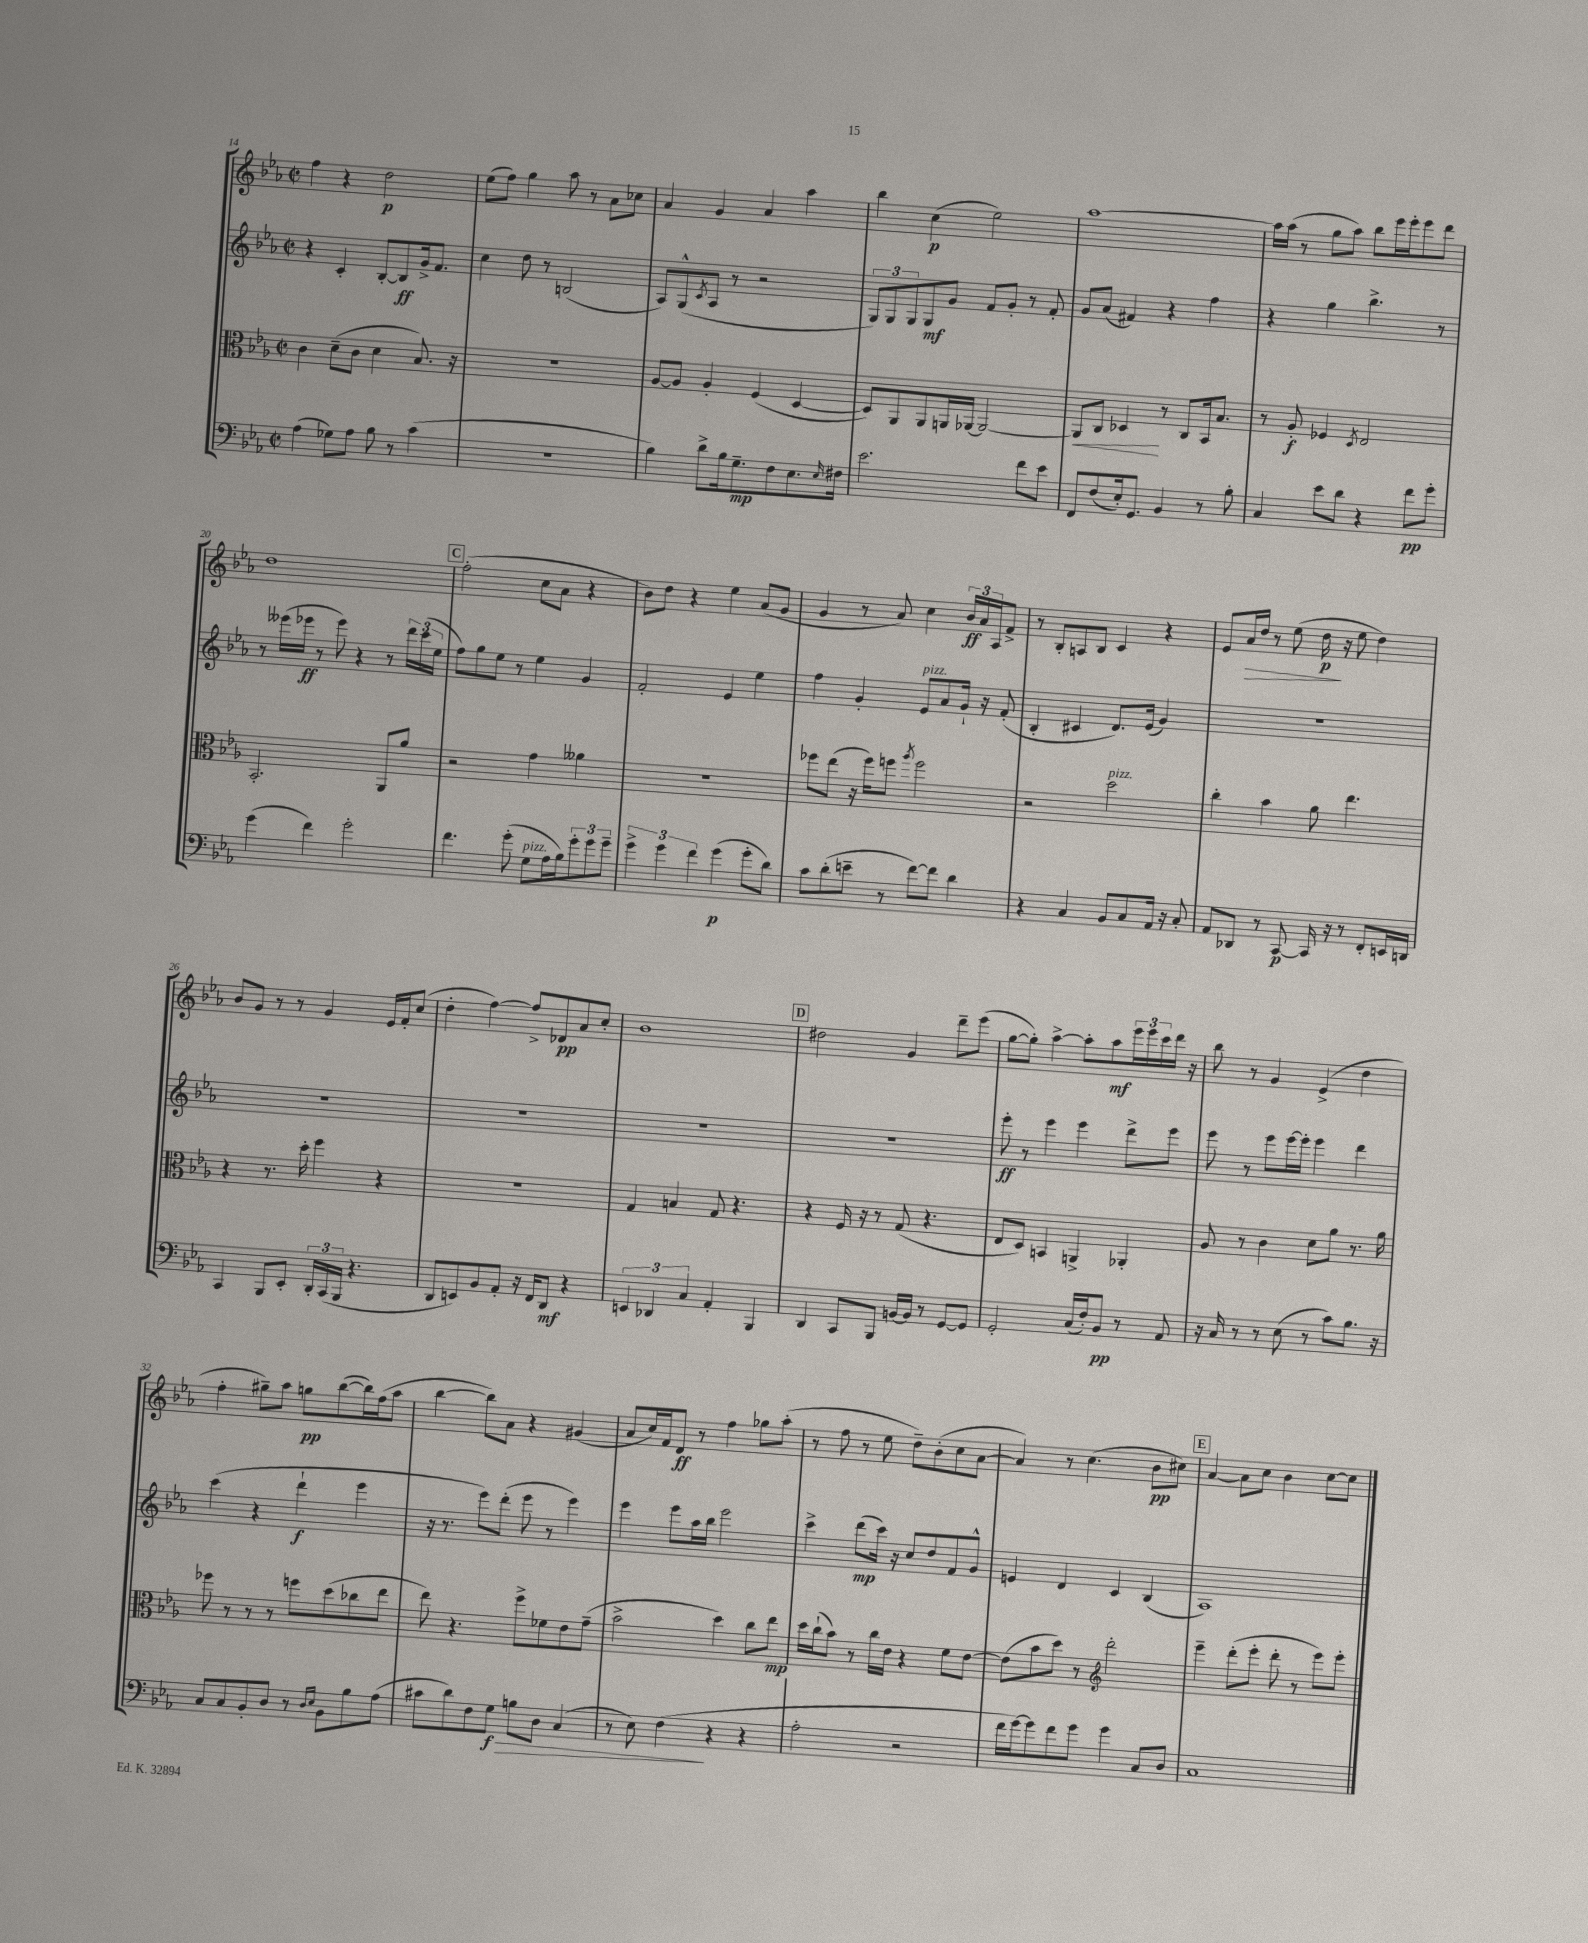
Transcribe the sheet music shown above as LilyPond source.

<<
\new StaffGroup <<
\new Staff = "s0" {
    \clef treble \key ees \major \defaultTimeSignature \time 2/2
    f''4 r4 d''2\p |
    ees''8( f''8) g''4 aes''8 r8 aes'8 ces''8 |
    aes'4 g'4 aes'4 aes''4 |
    bes''4 c''4\p( ees''2) |
    aes''1~ |
    aes''16 aes''16( r8 g''8 aes''8) bes''8 ees'''16 ees'''16-. ees'''8 d'''8 |
    d''1 |
    \mark \markup { \box "C" } f''2-.( c''8 aes'8 r4 |
    bes'8) d''8 r4 ees''4 aes'8( g'8 |
    g'4 r8 aes'8) c''4 \tuplet 3/2 { bes'16\ff aes'16 aes16 } f'8-> |
    r8 bes8-. a8 bes8 c'4 r4 |
    ees'8 aes'16\> d''16 r8 ees''8( d''16\p\! r16 ees''8 d''4) |
    bes'8 g'8 r8 r8 g'4 ees'16 f'16-. c''8( |
    d''4-. f''4~) f''8-> des'8\pp aes'8 c''8-. |
    bes'1 |
    \mark \markup { \box "D" } dis''2 g'4 d'''8-- ees'''8( |
    g''8~ g''8-.) aes''4~-> aes''8-. aes''8\mf \tuplet 3/2 { ees'''16 ees'''16 c'''16 } d'''16 r16 |
    bes''8 r8 g'4 ees'4->( d''4 |
    f''4-. gis''8--) aes''8 g''8\pp bes''8~( bes''16) f''16( aes''8 |
    bes''4~ bes''8) aes'8 r4 gis'4( |
    aes'8 c''16) f'16 d'8\ff r8 f''4 ges''8 aes''8-.( |
    r8 f''8 r8 ees''8 d''8--) bes'8-.( c''8 aes'8~ |
    aes'4) r8 c''4.( bes'8\pp cis''8) |
    \mark \markup { \box "E" } aes'4~ aes'8 c''8 bes'4 c''8~ c''8 \bar "|." |
}
\new Staff = "s1" {
    \clef treble \key ees \major \defaultTimeSignature \time 2/2
    r4 c'4-. bes8~-. bes8\ff g'16-> f'8. |
    c''4 d''8 r8 b2( |
    aes8) g8-^( \acciaccatura { c'8 } aes8 r8 r2 |
    \tuplet 3/2 { g8) g8 g8 } g8\mf g'8 f'8 g'8-. r8 f'8-. |
    g'8 aes'8( fis'4) r4 f''4 |
    r4 g''4 bes''4.-> r8 |
    r8 eeses'''16( ees'''16\ff r8 ees'''8) r4 r8 \tuplet 3/2 { d'''16 c'''16( ees''16 } |
    \mark \markup { \box "C" } f''8) g''8 ees''8 r8 ees''4 g'4 |
    f'2-. ees'4 ees''4 |
    f''4 g'4-. ees'8^\markup { \italic "pizz." } aes'8 g'16-! r16 f'8-.( |
    bes4-. cis'4 d'8.) ees'16( g'4) |
    R1 |
    R1 |
    R1 |
    R1 |
    \mark \markup { \box "D" } R1 |
    ees'''8-.\ff r8 ees'''4 ees'''4 d'''8-> ees'''8 |
    ees'''8 r8 ees'''8 ees'''16~ ees'''16-. ees'''4 d'''4 |
    c'''4( r4 d'''4-!\f ees'''4 |
    r16 r8. ees'''8) d'''8-.( ees'''8 r8 ees'''4) |
    ees'''4 ees'''8 aes''16 bes''16 ees'''2 |
    c'''4-> d'''8\mp( c'''16) r16 c''8 d''8 f'8 g'8-^ |
    e'4 d'4 c'4 bes4( |
    \mark \markup { \box "E" } aes1) \bar "|." |
}
\new Staff = "s2" {
    \clef alto \key ees \major \defaultTimeSignature \time 2/2
    c'4 d'8--( c'8 d'4 bes8.) r16 |
    R1 |
    aes8~ aes8 aes4-. f4( d4~ |
    d8) aes,8 aes,8 a,16 aes,16~ aes,2~ |
    aes,8\< c8 des4\! r8 c8 bes,16 bes8. |
    r8 aes8-.\f fes4 \acciaccatura { d8 } ees2 |
    bes,2.-. aes,8 aes'8 |
    \mark \markup { \box "C" } r2 g'4 aeses'4 |
    r1 |
    fes''8 ees''8( r16 fes''16) f''8 \acciaccatura { aes''8 } f''2 |
    r2 d''2^\markup { \italic "pizz." } |
    c''4-. bes'4 aes'8 ees''4. |
    r4 r8. d''16-. f''4 r4 |
    R1 |
    g4 b4 g8 r4. |
    \mark \markup { \box "D" } r4 f16 r16 r8 g8( r4. |
    ees8 d8) b,4 a,4-> aes,4-. |
    aes8 r8 c'4 d'8 aes'8 r8. aes'16 |
    fes''8 r8 r8 r8 f''8 d''8( ces''8 ees''8 |
    ees''8) r4. f''8-> fes'8 ees'8 g'8--( |
    bes'2-> d''4) c''8 ees''8\mp |
    d''16 c''16-!( bes'8) r8 c''16 ees'16 r4 f'8 ees'8~ |
    ees'8( bes'8 d''8) r8 \clef treble d'''2-. |
    \mark \markup { \box "E" } ees'''4-- d'''8-.( ees'''8-. d'''8-. r8 ees'''8) ees'''8-. \bar "|." |
}
\new Staff = "s3" {
    \clef bass \key ees \major \defaultTimeSignature \time 2/2
    aes4( ges8) aes8 bes8 r8 c'4( |
    R1 |
    bes4) d'8-> bes16 g8.--\mp f8 ees8. \grace { ees16 } fis16 |
    ees'2. f'8 ees'8 |
    f,8 f8( ees16-.) g,8. bes,4 r8 bes8-. |
    c4 ees'8 d'8 r4 f'8\pp g'8-. |
    g'4( f'4) g'2-. |
    \mark \markup { \box "C" } f'4. g'8-.( g8^\markup { \italic "pizz." } aes16 bes16) \tuplet 3/2 { g'8-. g'8 g'8-- } |
    \tuplet 3/2 { g'4-> g'4 f'4 } g'4\p( g'8-. d'8) |
    c'8 d'8-.( e'8-- r8 f'8~) f'8 d'4 |
    r4 c4 bes,8 c8 aes,16 r16 c8-. |
    aes,8 des,8 r8 c,8~\p c,16 r16 r8 f,8-. e,16 d,16 |
    c,4 bes,,8 ees,8-. \tuplet 3/2 { d,16-. c,16( bes,,16 } r4. |
    d,8 e,8) bes,8 aes,8-. r16 f,16 d,8\mf r4 |
    \tuplet 3/2 { e,4 des,4 c4 } aes,4-. bes,,4 |
    \mark \markup { \box "D" } d,4 c,8 bes,,8 b,16~ b,16 r8 g,8~ g,8 |
    g,2-. c16( f16-.) bes,8\pp r8 aes,8 |
    r16 c16 r8 r8 ees8( r8 c'8) bes8. r16 |
    c8 c8 bes,8-. d8 r8 \grace { d16 ees16 } bes,8 bes8 aes8( |
    cis'8 d'8) f8 g8\f\> b8 d8 c4( |
    r8 ees8) f4\!( r4 r4 |
    aes2-. r2 |
    f'16 g'16~) g'8 f'8 g'8 g'4 c8 d8 |
    \mark \markup { \box "E" } c1 \bar "|." |
}
>>
>>
\layout { \context { \Score currentBarNumber = #14 } }
